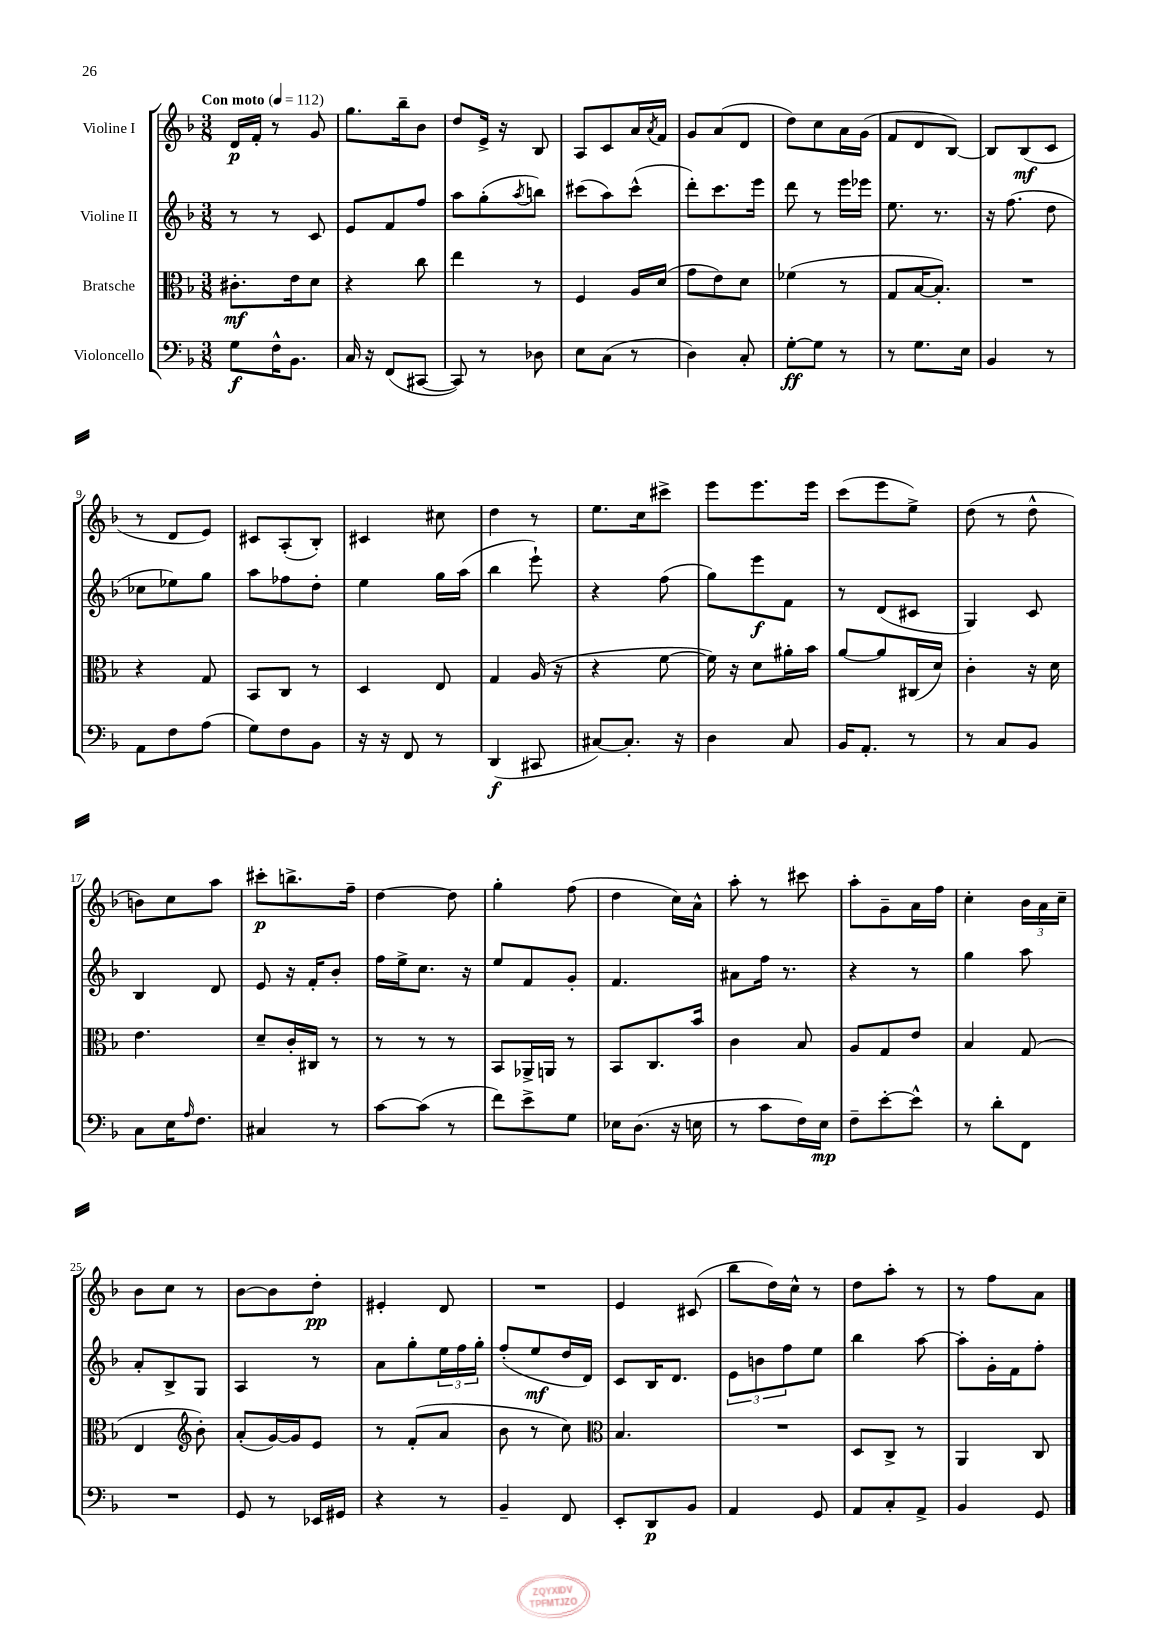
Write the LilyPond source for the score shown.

<<
\new StaffGroup <<
\new Staff = "s0" \with { instrumentName = "Violine I" } {
    \clef treble \key f \major \numericTimeSignature \time 3/8 \tempo "Con moto" 4 = 112
    d'16\p f'16-. r8 g'8 |
    g''8. bes''16-- bes'8 |
    d''8 e'16-> r16 bes8 |
    a8 c'8 a'16 \acciaccatura { a'8 } f'16 |
    g'8 a'8( d'8 |
    d''8) c''8 a'16 g'16( |
    f'8 d'8 bes8~) |
    bes8 bes8\mf( c'8 |
    r8 d'8 e'8) |
    cis'8 a8-.( bes8-.) |
    cis'4 cis''8 |
    d''4 r8 |
    e''8. c''16 cis'''8-> |
    e'''8 e'''8. e'''16 |
    c'''8( e'''8 e''8->) |
    d''8( r8 d''8-^ |
    b'8) c''8 a''8 |
    cis'''8-.\p b''8.-> f''16-- |
    d''4~ d''8 |
    g''4-. f''8( |
    d''4 c''16) a'16-^ |
    a''8-. r8 cis'''8 |
    a''8-. g'8-- a'16 f''16 |
    c''4-. \tuplet 3/2 { bes'16 a'16 c''16-- } |
    bes'8 c''8 r8 |
    bes'8~ bes'8 d''8-.\pp |
    eis'4-. d'8 |
    R4. |
    e'4 cis'8( |
    bes''8 d''16) c''16-^ r8 |
    d''8 a''8-. r8 |
    r8 f''8 a'8 \bar "|." |
}
\new Staff = "s1" \with { instrumentName = "Violine II" } {
    \clef treble \key f \major \numericTimeSignature \time 3/8
    r8 r8 c'8 |
    e'8 f'8 f''8 |
    a''8 g''8-.( \acciaccatura { a''8 } b''8) |
    cis'''8( a''8) cis'''8-^( |
    d'''8-.) c'''8. e'''16 |
    d'''8 r8 e'''16 ees'''16 |
    e''8. r8. |
    r16 f''8.( d''8 |
    ces''8 ees''8) g''8 |
    a''8 fes''8 d''8-. |
    e''4 g''16 a''16( |
    bes''4 e'''8-!) |
    r4 f''8( |
    g''8) e'''8\f f'8 |
    r8 d'8( cis'8 |
    g4) c'8 |
    bes4 d'8 |
    e'8 r16 f'16-. bes'8-. |
    f''16 e''16-> c''8. r16 |
    e''8 f'8 g'8-. |
    f'4. |
    ais'8 f''16 r8. |
    r4 r8 |
    g''4 a''8 |
    a'8-. bes8-> g8 |
    a4 r8 |
    a'8 g''8-. \tuplet 3/2 { e''16 f''16 g''16-. } |
    f''8-.( e''8\mf d''16 d'16) |
    c'8 bes16 d'8. |
    \tuplet 3/2 { e'8 b'8 f''8 } e''8 |
    bes''4 a''8~ |
    a''8-. g'16-. f'16 f''8-. \bar "|." |
}
\new Staff = "s2" \with { instrumentName = "Bratsche" } {
    \clef alto \key f \major \numericTimeSignature \time 3/8
    cis'8.-.\mf e'16 d'8 |
    r4 c''8 |
    e''4 r8 |
    f4 a16 d'16( |
    g'8 e'8) d'8 |
    fes'4( r8 |
    g8 bes16~ bes8.-.) |
    R4. |
    r4 g8 |
    bes,8 c8 r8 |
    d4 e8 |
    g4 a16( r16 |
    r4 f'8~ |
    f'16) r16 d'8 ais'16-. bes'16 |
    a'8~ a'8 cis16( d'16) |
    c'4-. r16 d'16 |
    e'4. |
    d'8-- c'16-. cis16 r8 |
    r8 r8 r8 |
    bes,8 aes,16-> a,16 r8 |
    bes,8 c8. bes'16 |
    c'4 bes8 |
    a8 g8 e'8 |
    bes4 g8( |
    e4 \clef treble bes'8-.) |
    a'8-.( g'16~) g'16 e'8 |
    r8 f'8-.( a'8 |
    bes'8 r8 c''8) |
    \clef alto bes4. |
    R4. |
    d8 c8-> r8 |
    a,4 c8 \bar "|." |
}
\new Staff = "s3" \with { instrumentName = "Violoncello" } {
    \clef bass \key f \major \numericTimeSignature \time 3/8
    g8\f f16-^ bes,8. |
    c16 r16 f,8( cis,8~ |
    cis,8) r8 des8 |
    e8 c8( r8 |
    d4) c8-. |
    g8~-.\ff g8 r8 |
    r8 g8. e16 |
    bes,4 r8 |
    a,8 f8 a8( |
    g8) f8 bes,8 |
    r16 r16 f,8 r8 |
    d,4\f( cis,8 |
    cis8~) cis8.-. r16 |
    d4 c8 |
    bes,16 a,8.-. r8 |
    r8 c8 bes,8 |
    c8 e16 \grace { a16 } f8. |
    cis4 r8 |
    c'8~ c'8( r8 |
    f'8) e'8-> g8 |
    ees16 d8.( r16 e16 |
    r8 c'8 f16) e16\mp |
    f8-- e'8~-. e'8-^ |
    r8 d'8-. f,8 |
    R4. |
    g,8 r8 ees,16 gis,16 |
    r4 r8 |
    bes,4-- f,8 |
    e,8-. d,8\p bes,8 |
    a,4 g,8 |
    a,8 c8-. a,8-> |
    bes,4 g,8 \bar "|." |
}
>>
>>
